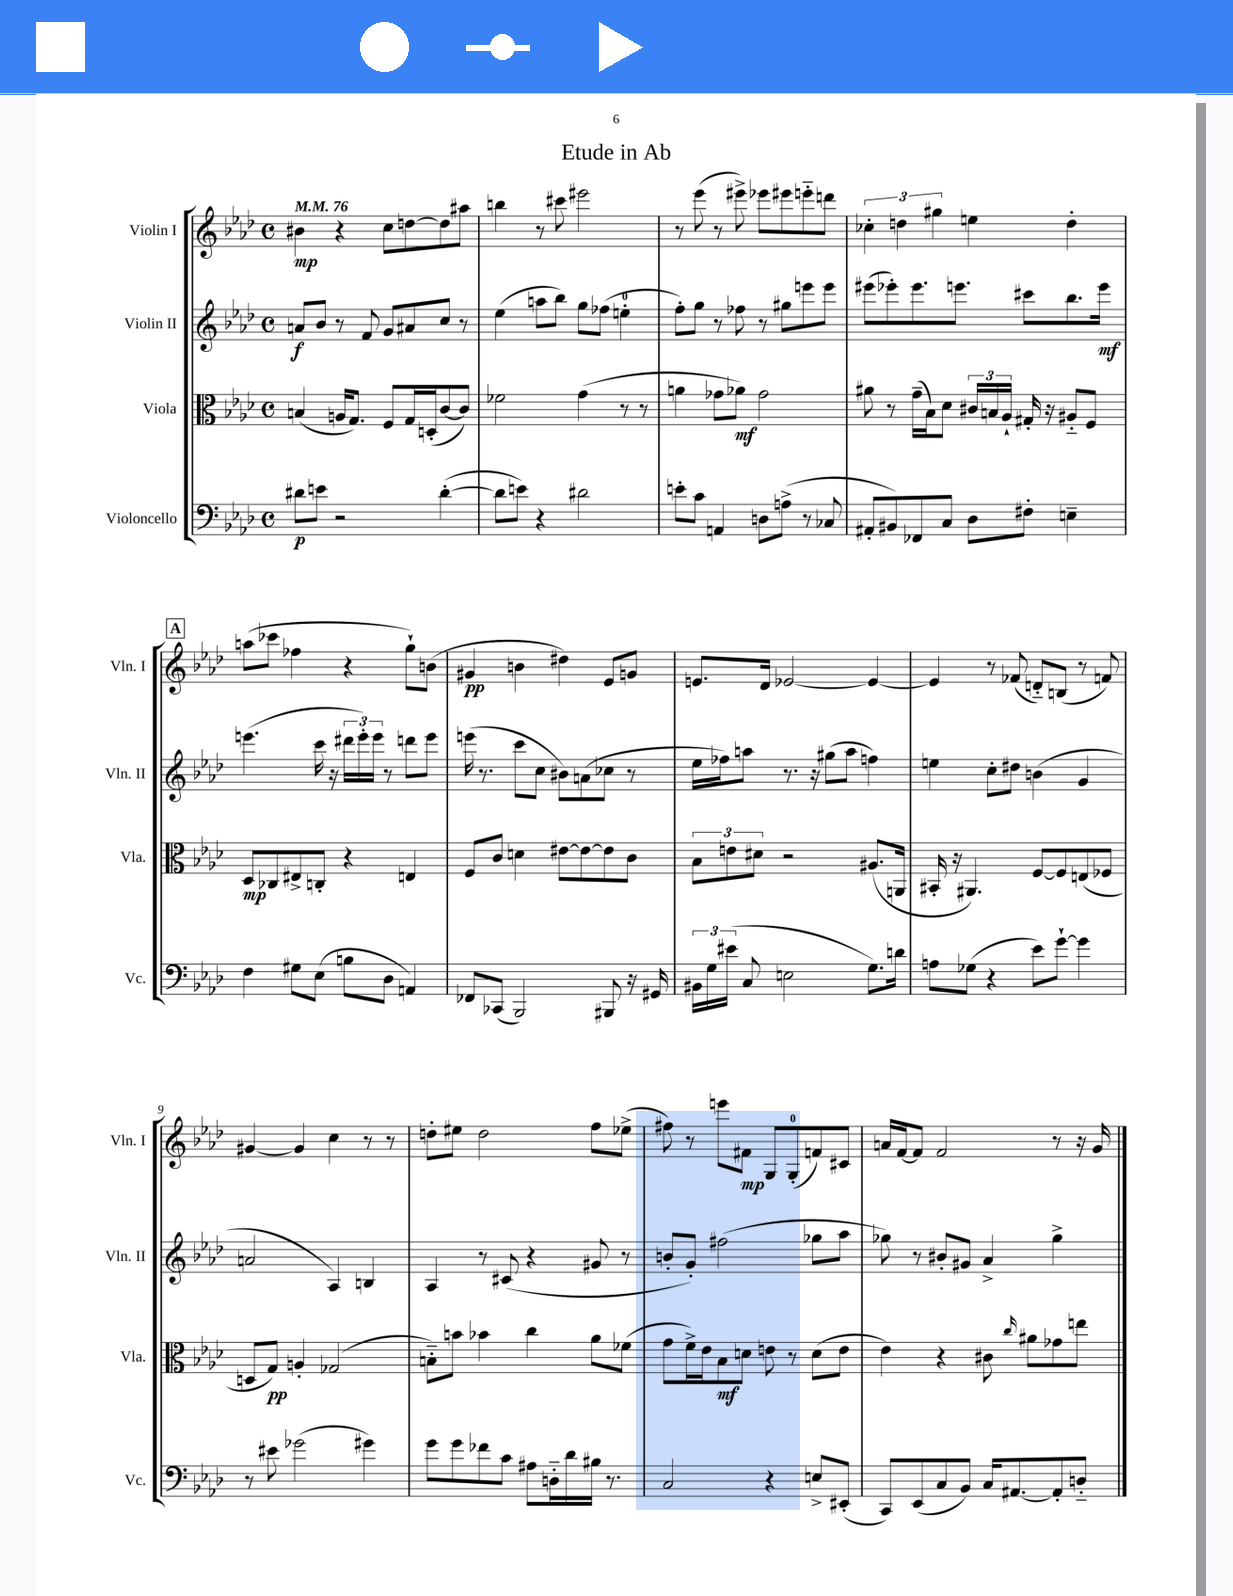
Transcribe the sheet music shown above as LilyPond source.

\header { title = "Etude in Ab" }
<<
\new StaffGroup <<
\new Staff = "s0" \with { instrumentName = "Violin I" shortInstrumentName = "Vln. I" } {
    \clef treble \key aes \major \defaultTimeSignature \time 4/4 \tempo 4 = 76
    \autoBeamOff bis'4\mp r4 c''8[ d''8~ d''8 ais''8] |
    b''4 r8 cis'''8 eis'''2 |
    r8 ees'''8( r8 eis'''8->) ees'''8[ eis'''8 e'''8-_ d'''8] |
    \tuplet 3/2 { ces''4-. d''4 gis''4 } e''4 d''4-. |
    \mark \markup { \box "A" } a''8[( ces'''8] fes''4 r4 g''8[-!) b'8]( |
    gis'4\pp b'4 dis''4) ees'8[ g'8] |
    e'8.[ des'16] ees'2~ ees'4~ |
    ees'4 r8 fes'8( d'8[-_) b8]( r8 f'8) |
    gis'4~ gis'4 c''4 r8 r8 |
    d''8[-. eis''8] d''2 f''8[ ees''8]->( |
    fis''8) r8 e'''8[ fis'8]\mp g8[ g8-0-.( f'8) cis'8] |
    a'16[ f'16~ f'8] f'2 r8 r16 g'16 \bar "|." |
}
\new Staff = "s1" \with { instrumentName = "Violin II" shortInstrumentName = "Vln. II" } {
    \clef treble \key aes \major \defaultTimeSignature \time 4/4
    \autoBeamOff a'8[\f bes'8] r8 f'8 g'8[ ais'8 c''8] r8 |
    ees''4( a''8[ bes''8]) g''8[ fes''8]( e''4-0-. |
    f''8[-.) g''8] r8 fes''8 r8 gis''8[ e'''8 e'''8] |
    eis'''8[( ees'''8-.) ees'''8. e'''8.] cis'''8[ bes''8. e'''16]\mf |
    \mark \markup { \box "A" } e'''4.( c'''16 r16 \tuplet 3/2 { dis'''16[ e'''16-.) e'''16] } r8 d'''8[ e'''8] |
    e'''16( r8. c'''8[ c''8] bis'8[) a'8( ces''8] r8 |
    ees''16[ fes''16) a''8] r8. r16 gis''8[( a''8] f''4) |
    e''4 c''8[-. dis''8] b'4( g'4 |
    a'2 aes4) b4 |
    aes4 r8 cis'8( r4 gis'8 r8 |
    b'8[-. g'8]-.) fis''2( ges''8[ aes''8] |
    ges''8) r8 bis'8[-. gis'8] aes'4-> ges''4-> \bar "|." |
}
\new Staff = "s2" \with { instrumentName = "Viola" shortInstrumentName = "Vla." } {
    \clef alto \key aes \major \defaultTimeSignature \time 4/4
    \autoBeamOff b4( a16[ g8.]) f8[ g16 d16-.( c'8~ c'8]) |
    fes'2 g'4( r8 r8 |
    a'4 ges'8[ aes'8]\mf) ges'2 |
    ais'8 r8 g'16[--( bes16) des'8] \tuplet 3/2 { cis'16[ b16 aes16]-! } gis16-. r16 ais8[-_ f8] |
    \mark \markup { \box "A" } des8[\mp ces8 eis8-> c8]-. r4 e4 |
    f8[ c'8] d'4 eis'8[~ eis'8~ eis'8 c'8] |
    \tuplet 3/2 { bes8[ e'8 dis'8] } r2 ais8.[( a,16] |
    bis,16-. r16 ais,4.) f8[~ f8 e8( fes8] |
    d8[ g8]\pp) a4-. ges2( |
    b8[-_) b'8] bes'4 c''4 aes'8[ fes'8]( |
    g'8[ f'16->) ees'16 bes8\mf d'8] e'8 r8 d'8[( e'8] |
    ees'4) r4 cis'8 \grace { c''16 } ais'8[ ges'8 e''8] \bar "|." |
}
\new Staff = "s3" \with { instrumentName = "Violoncello" shortInstrumentName = "Vc." } {
    \clef bass \key aes \major \defaultTimeSignature \time 4/4
    \autoBeamOff dis'8[\p e'8] r2 dis'4~-.( |
    dis'8[ e'8]) r4 dis'2 |
    e'8[-. c'8] a,4 d8[ a8]->( r8 ces8 |
    ais,8[-. bis,8) fes,8 c8] des8[ fis8]-. e4-- |
    \mark \markup { \box "A" } f4 gis8[ ees8]( b8[ des8] a,4) |
    fes,8[ ces,8]( bes,,2) bis,,8 r16 gis,16 |
    \tuplet 3/2 { bis,16[ g16 eis'16]( } c8 e2 g8.[) d'16] |
    a8[ ges8]( r4 ees'8[) g'8]~-! g'4 |
    r8 eis'8 ges'2( gis'4) |
    g'8[ g'8 fes'8 c'8] ais8[ d16-_ des'16 bis16] r8. |
    c2 r4 e8[-> eis,8]-.( |
    c,8[) ees,8( c8 bes,8]) c16[ ais,8.~ ais,8-. d8]-_ \bar "|." |
}
>>
>>
